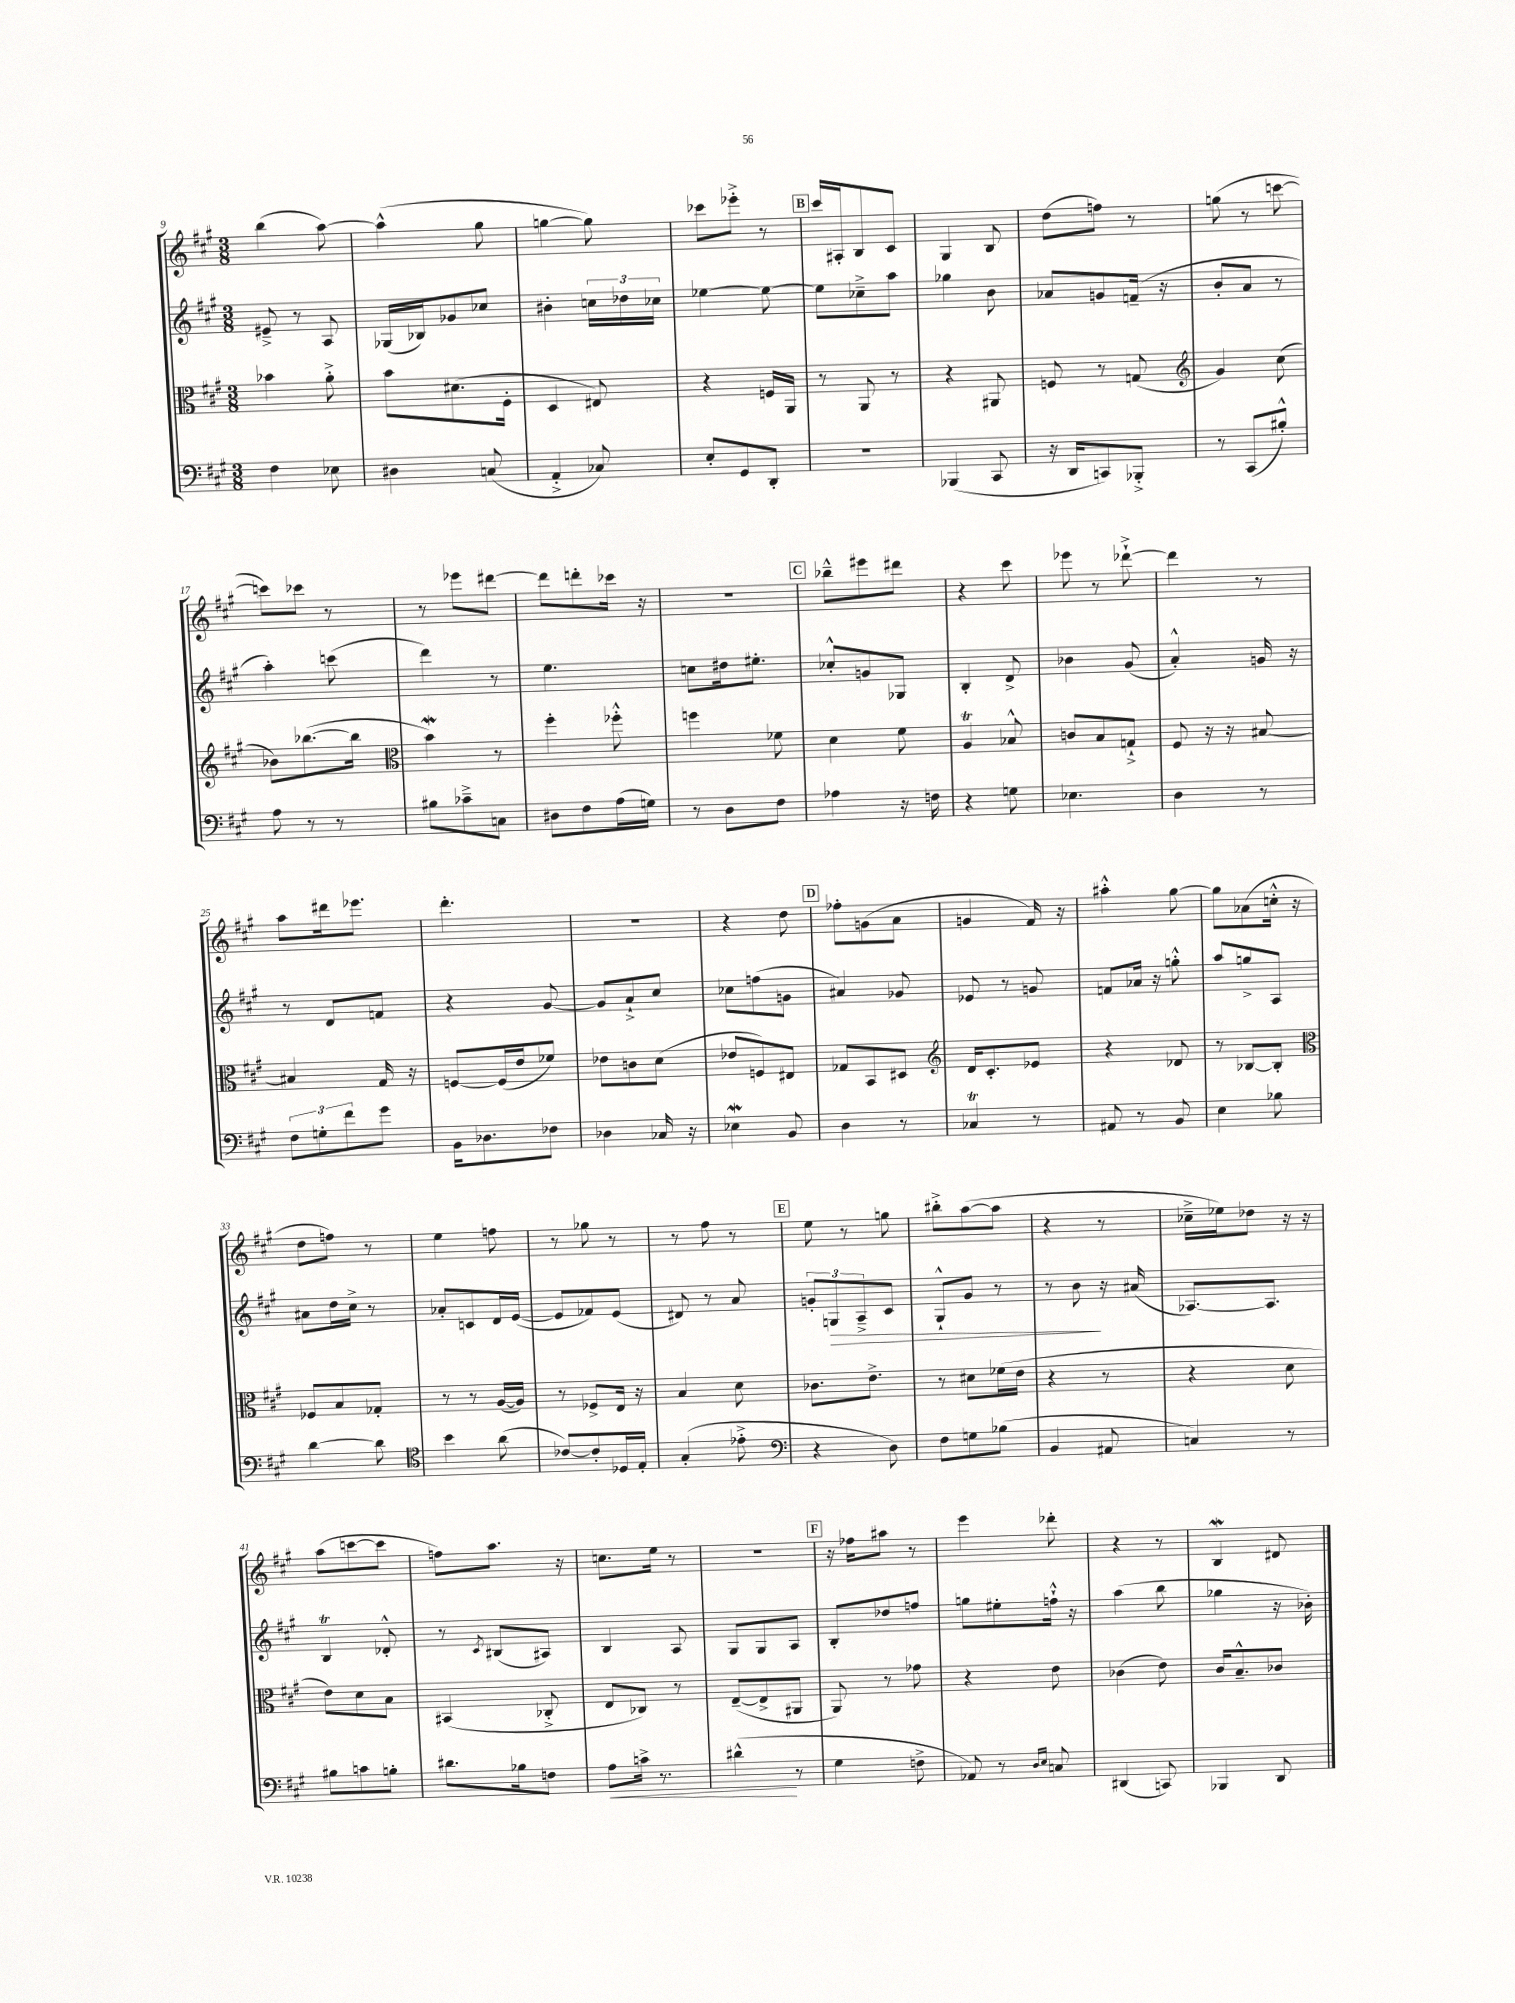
<<
\new StaffGroup <<
\new Staff = "s0" {
    \clef treble \key a \major \numericTimeSignature \time 3/8
    b''4( a''8~) |
    a''4-^( gis''8 |
    g''4~ g''8) |
    ces'''8 ees'''8-.-> r8 |
    \mark \markup { \box "B" } cis'''16 ais16-. b8 cis'8 |
    gis4 b8 |
    d''8( f''8) r8 |
    g''8( r8 c'''8~ |
    c'''8) ces'''8 r8 |
    r8 ees'''8 dis'''8~ |
    dis'''8 d'''8-. ces'''16 r16 |
    R4. |
    \mark \markup { \box "C" } bes''8---^ eis'''8 dis'''8 |
    r4 cis'''8 |
    ees'''8 r8 des'''8~-!-> |
    des'''4 r8 |
    a''8 dis'''16 ees'''8. |
    d'''4.-. |
    R4. |
    r4 d''8 |
    \mark \markup { \box "D" } fes''8-. g'8( a'8 |
    g'4 fis'16) r16 |
    ais''4-.-^ gis''8~ |
    gis''8 aes'8( c''16-.-^ r16 |
    d''8 f''8) r8 |
    e''4 f''8 |
    r8 ges''8 r8 |
    r8 fis''8 r8 |
    \mark \markup { \box "E" } e''8 r8 g''8 |
    bis''8-.-> a''8~( a''8 |
    r4 r8 |
    ces''16---> ees''16) des''8 r16 r16 |
    a''8( c'''8~ c'''8 |
    f''8) a''8. r16 |
    c''8. e''16 r8 |
    R4. |
    \mark \markup { \box "F" } r16 fes''16 ais''8 r8 |
    e'''4 des'''8-. |
    r4 r8 |
    b4\mordent dis'8 \bar "|." |
}
\new Staff = "s1" {
    \clef treble \key a \major \numericTimeSignature \time 3/8
    eis'8---> r8 a8 |
    ges16( bes16) ges'8 ces''8 |
    bis'4-. \tuplet 3/2 { c''16 des''16 ces''16 } |
    ees''4~ ees''8~ |
    \mark \markup { \box "B" } ees''8 ces''8---> a''8 |
    ges''4 b'8 |
    aes'8 g'8 f'16--( r16 |
    b'8-. a'8 r8 |
    a''4-.) c'''8( |
    d'''4) r8 |
    e''4. |
    c''8 dis''16 eis''8.-. |
    \mark \markup { \box "C" } ces''8-.-^ g'8 ges8 |
    b4-. d'8-> |
    bes'4 gis'8( |
    a'4-.-^) g'16 r16 |
    r8 d'8 f'8 |
    r4 gis'8~ |
    gis'8 a'8-!-> cis''8 |
    ces''8 f''8( g'8 |
    \mark \markup { \box "D" } ais'4) ges'8 |
    ees'8 r8 g'8 |
    f'8 aes'16 r16 g''8-.-^ |
    a''8 g''8-> a8 |
    ais'8 d''16 cis''16-> r8 |
    aes'8-. c'8 d'16 e'16~( |
    e'8 fes'8) e'8( |
    dis'8) r8 a'8 |
    \mark \markup { \box "E" } \tuplet 3/2 { g'8-. g8\> a8---> } cis'8 |
    gis8-!-^ gis'8 r8 |
    r8 b'8\! r16 ais'16( |
    aes8.~) aes8. |
    b4\trill des'8-.-^ |
    r8 \acciaccatura { cis'8 } bis8( ais8) |
    b4 a8 |
    gis8 gis8 a8 |
    \mark \markup { \box "F" } b8-. des''8 f''8 |
    g''8 eis''8-. f''16-!-^ r16 |
    a''4( b''8 |
    ges''4 r16 bes'16-.) \bar "|." |
}
\new Staff = "s2" {
    \clef alto \key a \major \numericTimeSignature \time 3/8
    bes'4 a'8-.-> |
    b'8 dis'8.( fis16-. |
    d4 eis8) |
    r4 f16 a,16 |
    \mark \markup { \box "B" } r8 a,8 r8 |
    r4 ais,8 |
    f8 r8 g8( |
    \clef treble gis'4) cis''8( |
    bes'8) bes''8.~( bes''16 |
    \clef alto b'4\mordent) r8 |
    fis''4-. fes''8-.-^ |
    f''4 fes'8 |
    \mark \markup { \box "C" } d'4 fis'8 |
    a4\trill bes8-^ |
    c'8 b8 g8-!-> |
    fis8 r16 r16 bis8~ |
    bis4 gis16 r16 |
    f8~ f16( e'16 fes'8) |
    ees'8 c'8 d'8( |
    ees'8 f8) eis8 |
    \mark \markup { \box "D" } ges8 b,8 dis8 |
    \clef treble d'16 cis'8.-. ees'8 |
    r4 des'8 |
    r8 bes8~ bes8-. |
    \clef alto fes8 b8 ges8-. |
    r8 r8 a16~( a16) |
    r8 fes8-> e16 r16 |
    b4 d'8 |
    \mark \markup { \box "E" } ces'8. e'8.-> |
    r8 dis'8 fes'16( e'16 |
    r4 r8 |
    r4 d'8 |
    e'8) d'8 b8 |
    bis,4( ces8-.-> |
    e8 ces8) r8 |
    e8~--( e8-> ais,8 |
    \mark \markup { \box "F" } a,8) r8 ges'8 |
    r4 e'8 |
    ces'4( e'8) |
    cis'16 b8.---^ ces'8 \bar "|." |
}
\new Staff = "s3" {
    \clef bass \key a \major \numericTimeSignature \time 3/8
    fis4 ees8 |
    dis4 c8( |
    a,4-.-> ces8) |
    e8-. gis,8 d,8-. |
    \mark \markup { \box "B" } R4. |
    bes,,4( cis,8 |
    r16 d,16 c,8) bes,,8-.-> |
    r8 cis,8( bis8-.-^) |
    a8 r8 r8 |
    bis8 ces'8---> c8 |
    dis8 fis8 a16( g16) |
    r8 d8 fis8 |
    \mark \markup { \box "C" } aes4 r16 f16 |
    r4 g8 |
    ees4. |
    d4 r8 |
    \tuplet 3/2 { fis8 g8-. fis'8 } gis'8 |
    b,16 des8. fes8 |
    des4 ces16 r16 |
    ees4\mordent b,8 |
    \mark \markup { \box "D" } d4 r8 |
    ces4\trill r8 |
    ais,8 r8 b,8 |
    e4 bes8 |
    d'4~ d'8 |
    \clef tenor b'4 a'8( |
    ces'8~) ces'8-. des16 e16-. |
    gis4-.( ees'8-.-> |
    \mark \markup { \box "E" } \clef bass r4 d8) |
    fis8 g8 bes8( |
    b,4 ais,8 |
    c4) r8 |
    bis8 c'8 b8-. |
    dis'8. bes16 f8 |
    a8\< c'16-> r8. |
    dis'4-^\!( r8 |
    \mark \markup { \box "F" } gis4 f8-> |
    aes,8) r8 \grace { d16 e16 } c8 |
    dis,4( c,8) |
    bes,,4 d,8 \bar "|." |
}
>>
>>
\layout { \context { \Score currentBarNumber = #9 } }
